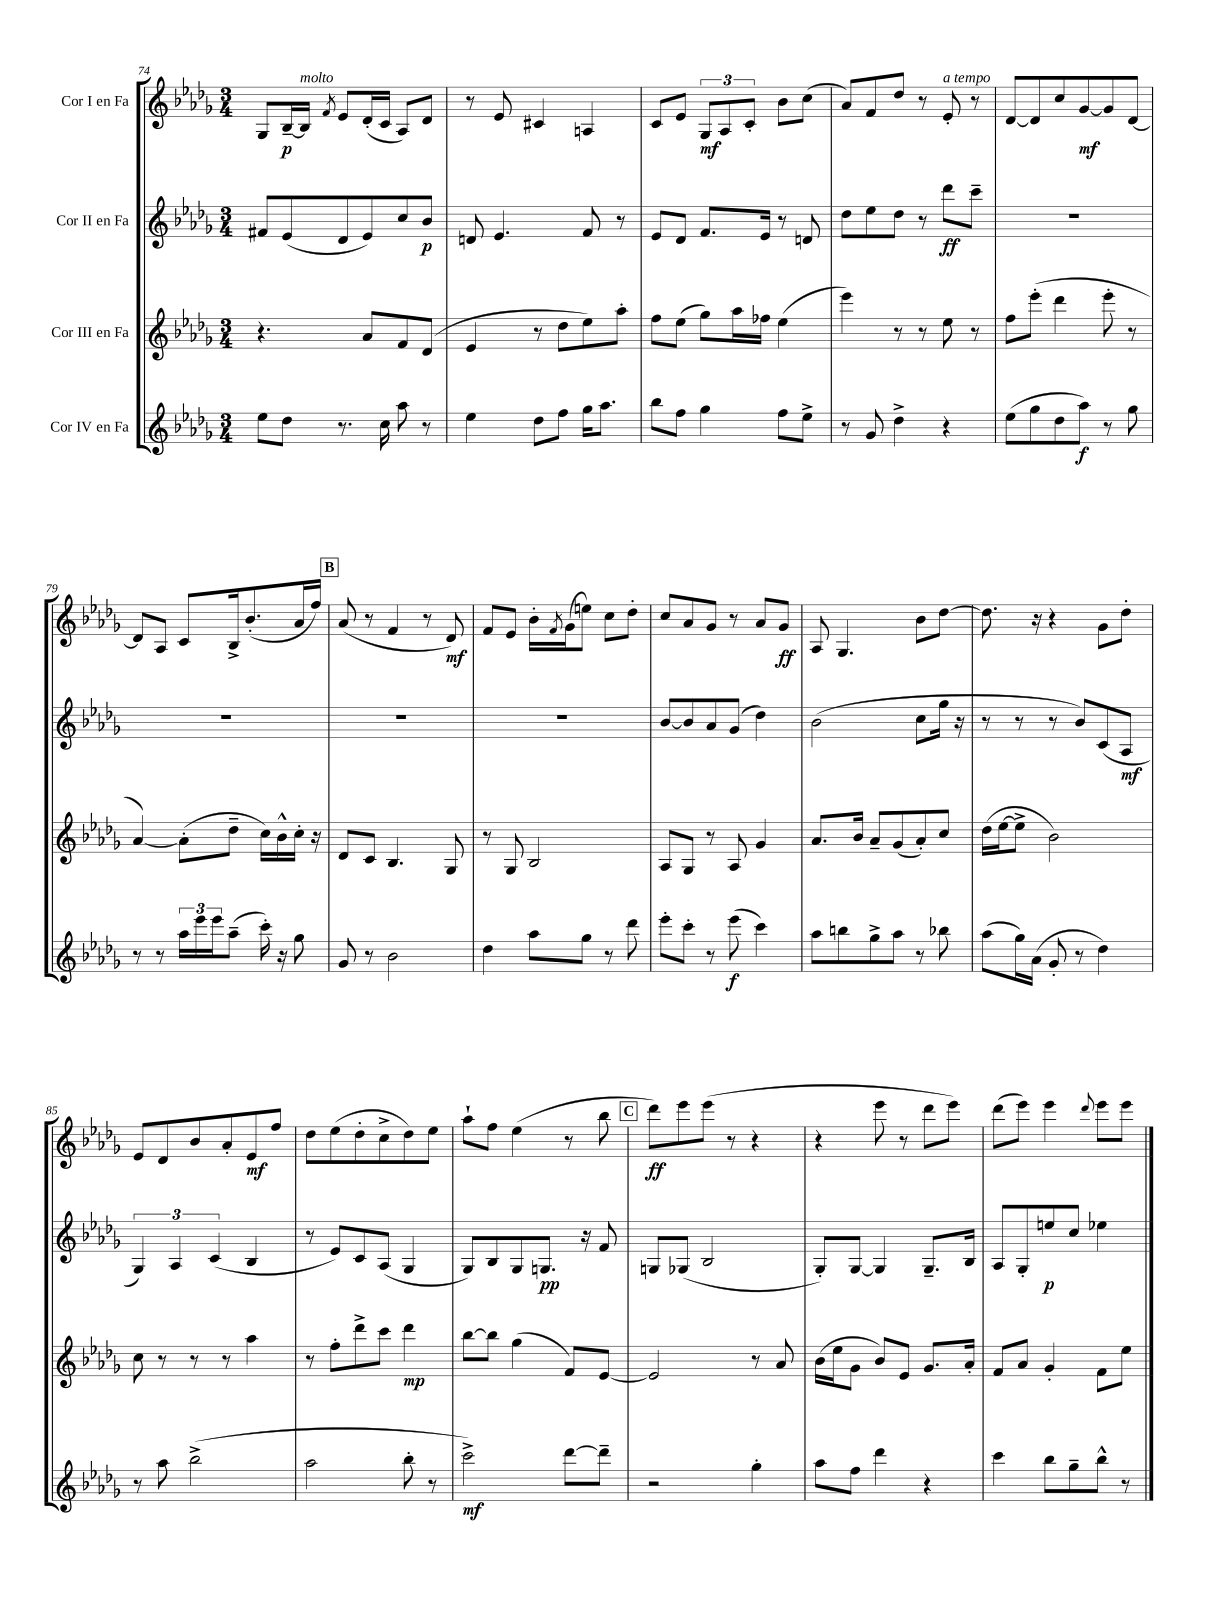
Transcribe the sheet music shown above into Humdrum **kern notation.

**kern	**dynam	**kern	**dynam	**kern	**dynam	**kern	**dynam
*part4	*part4	*part3	*part3	*part2	*part2	*part1	*part1
*staff4	*staff4	*staff3	*staff3	*staff2	*staff2	*staff1	*staff1
*I"Cor IV en Fa	*	*I"Cor III en Fa	*	*I"Cor II en Fa	*	*I"Cor I en Fa	*
*clefG2	*	*clefG2	*	*clefG2	*	*clefG2	*
*k[b-e-a-d-g-]	*	*k[b-e-a-d-g-]	*	*k[b-e-a-d-g-]	*	*k[b-e-a-d-g-]	*
*M3/4	*	*M3/4	*	*M3/4	*	*M3/4	*
=74	=74	=74	=74	=74	=74	=74	=74
8ee-\L	.	4.r	.	8f#X/L	.	8G-/L	.
8dd-\J	.	.	.	(8e-/	.	[16B-~/L	p
!	!	!	!	!	!	!LO:TX:a:i:t=molto	!
.	.	.	.	.	.	16B-/JJ]	.
.	.	.	.	.	.	8qf/	.
8.r	.	.	.	8d-/	.	8e-/L	.
.	.	8a-/L	.	8e-/)	.	(16d-'/L	.
16cc\	.	.	.	.	.	16c/JJ	.
8aa-\	.	8f/	.	8cc/	.	8A-/L)	.
8r	.	(8d-/J	.	8b-/J	p	8d-/J	.
=75	=75	=75	=75	=75	=75	=75	=75
4ee-\	.	4e-/	.	8dn/	.	8r	.
.	.	.	.	4.e-/	.	8e-/	.
8dd-\L	.	8r	.	.	.	4c#X/	.
8ff\J	.	8dd-\L	.	.	.	.	.
16gg-\KL	.	8ee-\)	.	8f/	.	4An/	.
8.aa-\J	.	.	.	.	.	.	.
.	.	8aa-'\J	.	8r	.	.	.
=76	=76	=76	=76	=76	=76	=76	=76
8bb-\L	.	8ff\L	.	8e-/L	.	8c/L	.
8ff\J	.	(8ee-\J	.	8d-/J	.	8e-/J	.
4gg-\	.	8gg-\L)	.	8.f/L	.	12G-/L	mf
.	.	.	.	.	.	12A-/	.
.	.	16aa-\L	.	.	.	.	.
.	.	.	.	.	.	12c'/J	.
.	.	16ff-X\JJ	.	16e-/Jk	.	.	.
8ff\L	.	(4ee-\	.	8r	.	8b-\L	.
8ee-^\J	.	.	.	8dn/	.	(8cc\J	.
=77	=77	=77	=77	=77	=77	=77	=77
8r	.	4eee-\)	.	8dd-\L	.	8a-/L)	.
8g-/	.	.	.	8ee-\	.	8f/	.
4dd-^\	.	8r	.	8dd-\J	.	8dd-/J	.
.	.	8r	.	8r	.	8r	.
!	!	!	!	!	!	!LO:TX:a:i:t=a tempo	!
4r	.	8ee-\	.	8ddd-\L	ff	8e-'/	.
.	.	8r	.	8ccc~\J	.	8r	.
=78	=78	=78	=78	=78	=78	=78	=78
(8ee-\L	.	8ff\L	.	2.r	.	[8d-/L	.
8gg-\	.	(8eee-'\J	.	.	.	8d-/]	.
8dd-\	.	4ddd-\	.	.	.	8cc/	.
8aa-\J)	f	.	.	.	.	[8g-/	mf
8r	.	8eee-'\	.	.	.	8g-/]	.
8gg-\	.	8r	.	.	.	[8d-/J	.
!!LO:LB:g=z
=79	=79	=79	=79	=79	=79	=79	=79
8r	.	[4a-/)	.	2.r	.	8d-/L]	.
8r	.	.	.	.	.	8A-/J	.
24aa-\LL	.	(8a-'\L]	.	.	.	8c/L	.
24eee-\	.	.	.	.	.	.	.
24eee-\J	.	.	.	.	.	.	.
(8aa-~\J	.	8dd-~\J	.	.	.	16B-^/k	.
.	.	.	.	.	.	(8.b-'/	.
16ccc'\)	.	16cc\LL)	.	.	.	.	.
16r	.	16b-^^\	.	.	.	.	.
8gg-\	.	16cc'\JJ	.	.	.	16a-/L	.
.	.	16r	.	.	.	16ff/JJ)	.
!!LO:REH:place=s1:t=B
=80	=80	=80	=80	=80	=80	=80	=80
8g-/	.	8d-/L	.	2.r	.	(8a-/	.
8r	.	8c/J	.	.	.	8r	.
2b-\	.	4.B-/	.	.	.	4f/	.
.	.	.	.	.	.	8r	.
.	.	8G-/	.	.	.	8d-/)	mf
=81	=81	=81	=81	=81	=81	=81	=81
4dd-\	.	8r	.	2.r	.	8f/L	.
.	.	8G-/	.	.	.	8e-/J	.
8aa-\L	.	2B-/	.	.	.	16b-'\LL	.
.	.	.	.	.	.	8qf/	.
.	.	.	.	.	.	(16g-\J	.
8gg-\J	.	.	.	.	.	8een\J)	.
8r	.	.	.	.	.	8cc\L	.
8ddd-\	.	.	.	.	.	8dd-'\J	.
=82	=82	=82	=82	=82	=82	=82	=82
8eee-'\L	.	8A-/L	.	[8b-/L	.	8cc/L	.
8ccc'\J	.	8G-/J	.	8b-/]	.	8a-/	.
8r	.	8r	.	8a-/	.	8g-/J	.
(8eee-\	f	8A-/	.	(8g-/J	.	8r	.
4ccc\)	.	4g-/	.	4dd-\)	.	8a-/L	.
.	.	.	.	.	.	8g-/J	ff
=83	=83	=83	=83	=83	=83	=83	=83
8aa-\L	.	8.a-/L	.	(2b-\	.	8A-/	.
8bbn\	.	.	.	.	.	4.G-/	.
.	.	16b-/Jk	.	.	.	.	.
8gg-^\	.	8a-~/L	.	.	.	.	.
8aa-\J	.	(8g-/	.	.	.	.	.
8r	.	8a-'/)	.	8cc\L	.	8b-\L	.
8bb-X\	.	8cc/J	.	16gg-\Jk	.	[8dd-\J	.
.	.	.	.	16r	.	.	.
=84	=84	=84	=84	=84	=84	=84	=84
(8aa-\L	.	(16dd-\LL	.	8r	.	8.dd-\]	.
.	.	[16ee-\J	.	.	.	.	.
16gg-\L)	.	8ee-^\J]	.	8r	.	.	.
(16a-\JJ	.	.	.	.	.	16r	.
8g-'/	.	2b-\)	.	8r	.	4r	.
8r	.	.	.	8b-/L)	.	.	.
4dd-\)	.	.	.	(8c/	.	8g-\L	.
.	.	.	.	8A-/J	mf	8dd-'\J	.
!!LO:LB:g=z
=85	=85	=85	=85	=85	=85	=85	=85
8r	.	8cc\	.	6G-/)	.	8e-/L	.
8aa-\	.	8r	.	.	.	8d-/	.
.	.	.	.	6A-/	.	.	.
(2bb-^\	.	8r	.	.	.	8b-/	.
.	.	.	.	(6c/	.	.	.
.	.	8r	.	.	.	8a-'/	.
.	.	4aa-\	.	4B-/	.	8e-/	mf
.	.	.	.	.	.	8ff/J	.
=86	=86	=86	=86	=86	=86	=86	=86
2aa-\	.	8r	.	8r	.	8dd-\L	.
.	.	8ff'\L	.	8e-/L)	.	(8ee-\	.
.	.	8ddd-^\	.	8c/	.	8dd-'\	.
.	.	8ccc\J	.	(8A-/J	.	8cc^\	.
8bb-'\	.	4ddd-\	mp	4G-/	.	8dd-\)	.
8r	.	.	.	.	.	8ee-\J	.
=87	=87	=87	=87	=87	=87	=87	=87
2ccc^\)	mf	[8bb-\L	.	8G-/L)	.	8aa-`\L	.
.	.	8bb-\J]	.	8B-/	.	8ff\J	.
.	.	(4gg-\	.	8G-/	.	(4ee-\	.
.	.	.	.	8.Gn/J	pp	.	.
[8ddd-\L	.	8f/L)	.	.	.	8r	.
.	.	.	.	16r	.	.	.
8ddd-~\J]	.	[8e-/J	.	8f/	.	8bb-\	.
!!LO:REH:place=s1:t=C
=88	=88	=88	=88	=88	=88	=88	=88
2r	.	2e-/]	.	8Gn/L	.	8ddd-\L)	ff
.	.	.	.	(8G-X/J	.	8eee-\	.
.	.	.	.	2B-/	.	(8eee-\J	.
.	.	.	.	.	.	8r	.
4gg-'\	.	8r	.	.	.	4r	.
.	.	8a-/	.	.	.	.	.
=89	=89	=89	=89	=89	=89	=89	=89
8aa-\L	.	(16b-\LL	.	8G-'/L)	.	4r	.
.	.	16ee-\J	.	.	.	.	.
8ff\J	.	8g-\J	.	[8G-/J	.	.	.
4ddd-\	.	8b-/L)	.	4G-/]	.	8eee-\	.
.	.	8e-/J	.	.	.	8r	.
4r	.	8.g-/L	.	8.G-~/L	.	8ddd-\L	.
.	.	.	.	.	.	8eee-\J)	.
.	.	16a-'/Jk	.	16B-/Jk	.	.	.
=90	=90	=90	=90	=90	=90	=90	=90
4ccc\	.	8f/L	.	8A-/L	.	(8ddd-\L	.
.	.	8a-/J	.	8G-'/	.	8eee-\J)	.
8bb-\L	.	4g-'/	.	8een/	p	4eee-\	.
8gg-~\	.	.	.	8cc/J	.	.	.
.	.	.	.	.	.	8qqddd-/	.
8bb-^^\J	.	8f\L	.	4ee-X\	.	8eee-\L	.
8r	.	8ee-\J	.	.	.	8eee-\J	.
==	==	==	==	==	==	==	==
*-	*-	*-	*-	*-	*-	*-	*-
